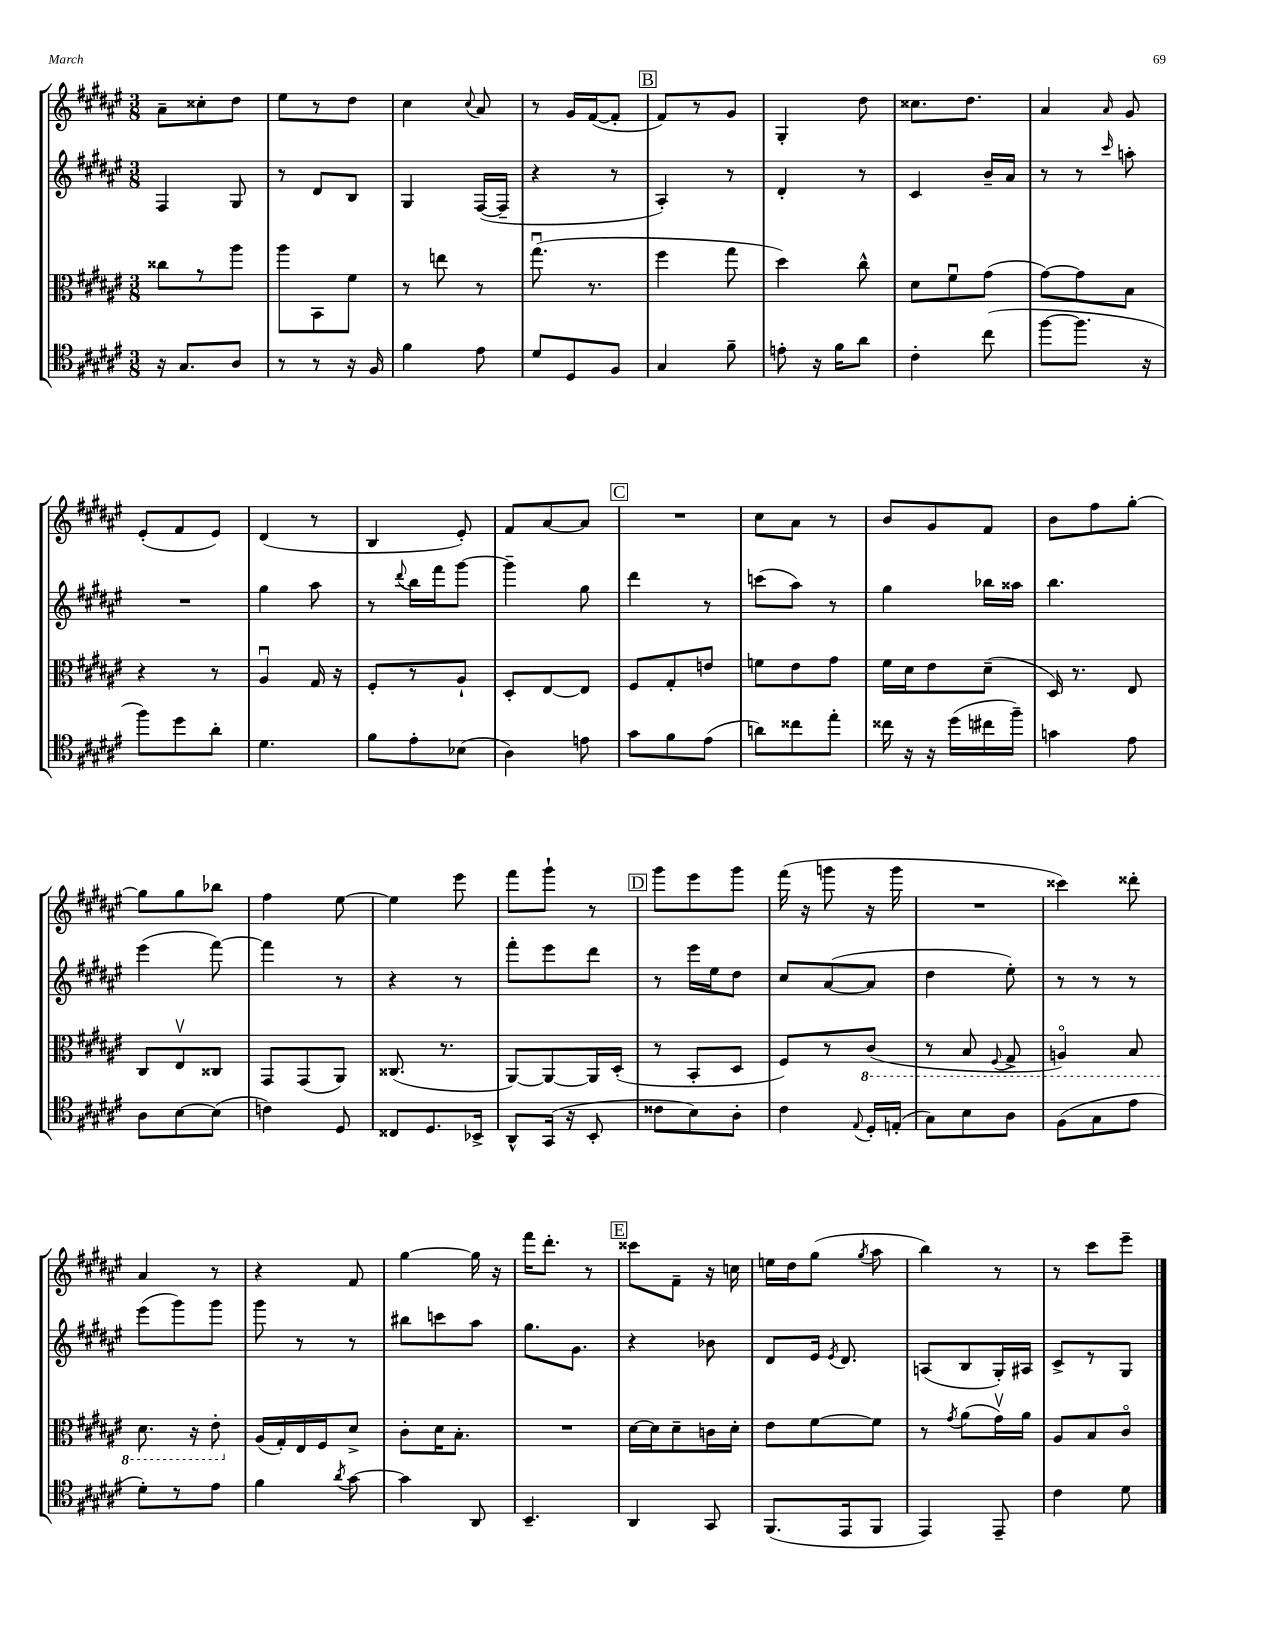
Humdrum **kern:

**kern	**kern	**kern	**kern
*part4	*part3	*part2	*part1
*staff4	*staff3	*staff2	*staff1
*clefC4	*clefC3	*clefG2	*clefG2
*k[f#c#g#d#a#e#]	*k[f#c#g#d#a#e#]	*k[f#c#g#d#a#e#]	*k[f#c#g#d#a#e#]
*M3/8	*M3/8	*M3/8	*M3/8
=126	=126	=126	=126
16r	8cc##X\L	4F#/	8a#~\L
8.G#/L	.	.	.
.	8r	.	8cc##X'\
8A#/J	8aa#\J	8G#/	8dd#\J
=127	=127	=127	=127
8r	8aa#\L	8r	8ee#\L
8r	8BB\	8d#/L	8r
16r	8f#\J	8B/J	8dd#\J
16F#/	.	.	.
=128	=128	=128	=128
4f#\	8r	4G#/	4cc#\
.	8een\	.	.
.	.	.	8qqcc#/
8e#\	8r	([16F#/LL	8a#/
.	.	16F#~/JJ]	.
=129	=129	=129	=129
8d#/L	(8.gg#u\	4r	8r
8D#/	.	.	16g#/LL
.	8.r	.	([16f#/J
8F#/J	.	8r	8f#'/J]
!!LO:REH:place=s1:t=B
=130	=130	=130	=130
4G#/	4ff#\	4A#'/)	8f#/L)
.	.	.	8r
8f#~\	8gg#\	8r	8g#/J
=131	=131	=131	=131
8en'\	4dd#\)	4d#'/	4G#'/
16r	.	.	.
16f#\KL	.	.	.
8a#\J	8cc#^^\	8r	8dd#\
=132	=132	=132	=132
4c#'\	8d#\L	4c#/	8.cc##X\L
.	8f#u\	.	.
.	.	.	8.dd#\J
(8cc#\	(8g#\J	16b~/LL	.
.	.	16a#/JJ	.
=133	=133	=133	=133
[8ff#\L	[8g#\L)	8r	4a#/
8.ff#\J]	8g#\]	8r	.
.	.	16qqccc#/	16qqa#/
.	8B\J	8aan'\	8g#/
16r	.	.	.
!!LO:LB:g=z
=134	=134	=134	=134
8ff#\L)	4r	4.r	(8e#'/L
8dd#\	.	.	8f#/
8a#'\J	8r	.	8e#/J)
=135	=135	=135	=135
4.d#\	4A#u/	4gg#\	(4d#/
.	16G#/	8aa#\	8r
.	16r	.	.
=136	=136	=136	=136
8f#\L	8F#'/L	8r	4B/
.	.	8qqddd#/	.
8e#'\	8r	16bb\LL	.
.	.	16fff#\J	.
(8B-X\J	8A#`/J	[8ggg#\J	8e#'/)
=137	=137	=137	=137
4A#\)	8D#'/L	4ggg#~\]	8f#/L
.	[8E#/	.	[8a#/
8en\	8E#/J]	8gg#\	8a#/J]
!!LO:REH:place=s1:t=C
=138	=138	=138	=138
8g#\L	8F#/L	4ddd#\	4.r
8f#\	8G#'/	.	.
(8e#\J	8en/J	8r	.
=139	=139	=139	=139
8an\L)	8fn\L	(8cccn\L	8cc#\L
8cc##X\	8e#\	8aa#\J)	8a#\J
8ee#'\J	8g#\J	8r	8r
=140	=140	=140	=140
16cc##X\	16f#\LL	4gg#\	8b/L
16r	16d#\J	.	.
16r	8e#\	.	8g#/
(16dd#\LL	.	.	.
16cc#X\	(8d#~\J	16bb-X\LL	8f#/J
16ff#~\JJ)	.	16aa##X\JJ	.
=141	=141	=141	=141
4gn\	16D#/)	4.bb\	8b\L
.	8.r	.	.
.	.	.	8ff#\
8e#\	8E#/	.	[8gg#'\J
!!LO:LB:g=z
=142	=142	=142	=142
8A#\L	8C#/L	(4eee#\	8gg#\L]
[8B\	8E#v/	.	8gg#\
(8B\J]	8C##X/J	[8fff#\)	8bb-X\J
=143	=143	=143	=143
4cn\)	8GG#/L	4fff#\]	4ff#\
.	(8GG#/	.	.
8D#/	8AA#/J)	8r	[8ee#\
=144	=144	=144	=144
8C##X/L	(8.C##X/	4r	4ee#\]
8.D#/	.	.	.
.	8.r	.	.
.	.	8r	8eee#\
16BB-X^/Jk	.	.	.
=145	=145	=145	=145
8AA#^^/L	[8AA#/L)	8fff#'\L	8fff#\L
(16GG#/Jk	8AA#/_	8eee#\	8ggg#`\J
16r	.	.	.
8BB'/	16AA#/L]	8ddd#\J	8r
.	(16D#'/JJ	.	.
!!LO:REH:place=s1:t=D
=146	=146	=146	=146
8c##X\L	8r	8r	8ggg#\L
8B\)	8BB'/L	16eee#\LL	8eee#\
.	.	16ee#\J	.
8A#'\J	8D#/J	8dd#\J	8ggg#\J
=147	=147	=147	=147
4c#\	8F#/L)	8cc#/L	(16fff#\
.	.	.	16r
.	8r	([8a#/	8gggn\
8qqE#/	.	.	.
*	*8ba	*	*
16D#'/LL	(8C#/J	8a#/J]	16r
(16En'/JJ	.	.	16ggg\
=148	=148	=148	=148
8G#\L)	8r	4dd#\	4.r
8B\	8BB/	.	.
.	8qqFF#/	.	.
8A#\J	8GG#^/	8ee#'\)	.
=149	=149	=149	=149
(8F#\L	4AAn/)	8r	4ccc##X\)
8G#\	.	8r	.
8e#\J	8BB/	8r	8ddd##X'\
!!LO:LB:g=z
=150	=150	=150	=150
8d#'\L)	8.D#\	(8eee#\L	4a#/
8r	.	8ggg#\)	.
.	16r	.	.
8e#\J	8E#'\	8ggg#\J	8r
=151	=151	=151	=151
*	*X8ba	*	*
4f#\	(16A#/LL	8ggg#\	4r
.	16G#'/)	.	.
.	16E#/	8r	.
.	16F#/J	.	.
8qa#/	.	.	.
[8g#\	8d#^/J	8r	8f#/
=152	=152	=152	=152
4g#\]	8c#'\L	8bb#X\L	[4gg#\
.	16d#\K	8cccn\	.
.	8.B'\J	.	.
8AA#/	.	8aa#\J	16gg#\]
.	.	.	16r
=153	=153	=153	=153
4.BB~/	4.r	8.gg#\L	16fff#\KL
.	.	.	8.ddd#'\J
.	.	8.g#\J	.
.	.	.	8r
!!LO:REH:place=s1:t=E
=154	=154	=154	=154
4AA#/	[16d#\LL	4r	8ccc##X\L
.	16d#\J]	.	.
.	8d#~\	.	8f#~\J
8GG#/	16cn\L	8b-X\	16r
.	16d#'\JJ	.	16ccn\
=155	=155	=155	=155
(8.FF#/L	8e#\L	8d#/L	16een\LL
.	.	.	16dd#\J
.	[8f#\	16e#/Jk	(8gg#\J
.	.	8qe#/	.
16EE#/k	.	8.d#/	.
.	.	.	8qgg#/
8FF#/J	8f#\J]	.	8aa#\
=156	=156	=156	=156
4EE#/)	8r	(8An/L	4bb\)
.	8qg#/	.	.
.	(8a#\L	8B/	.
8EE#~/	16g#v\L)	16G#'/L)	8r
.	16a#\JJ	16A#X/JJ	.
=157	=157	=157	=157
4c#\	8A#/L	8c#^/L	8r
.	8B/	8r	8ccc#\L
8d#\	8c#/J	8G#/J	8eee#~\J
==	==	==	==
*-	*-	*-	*-
